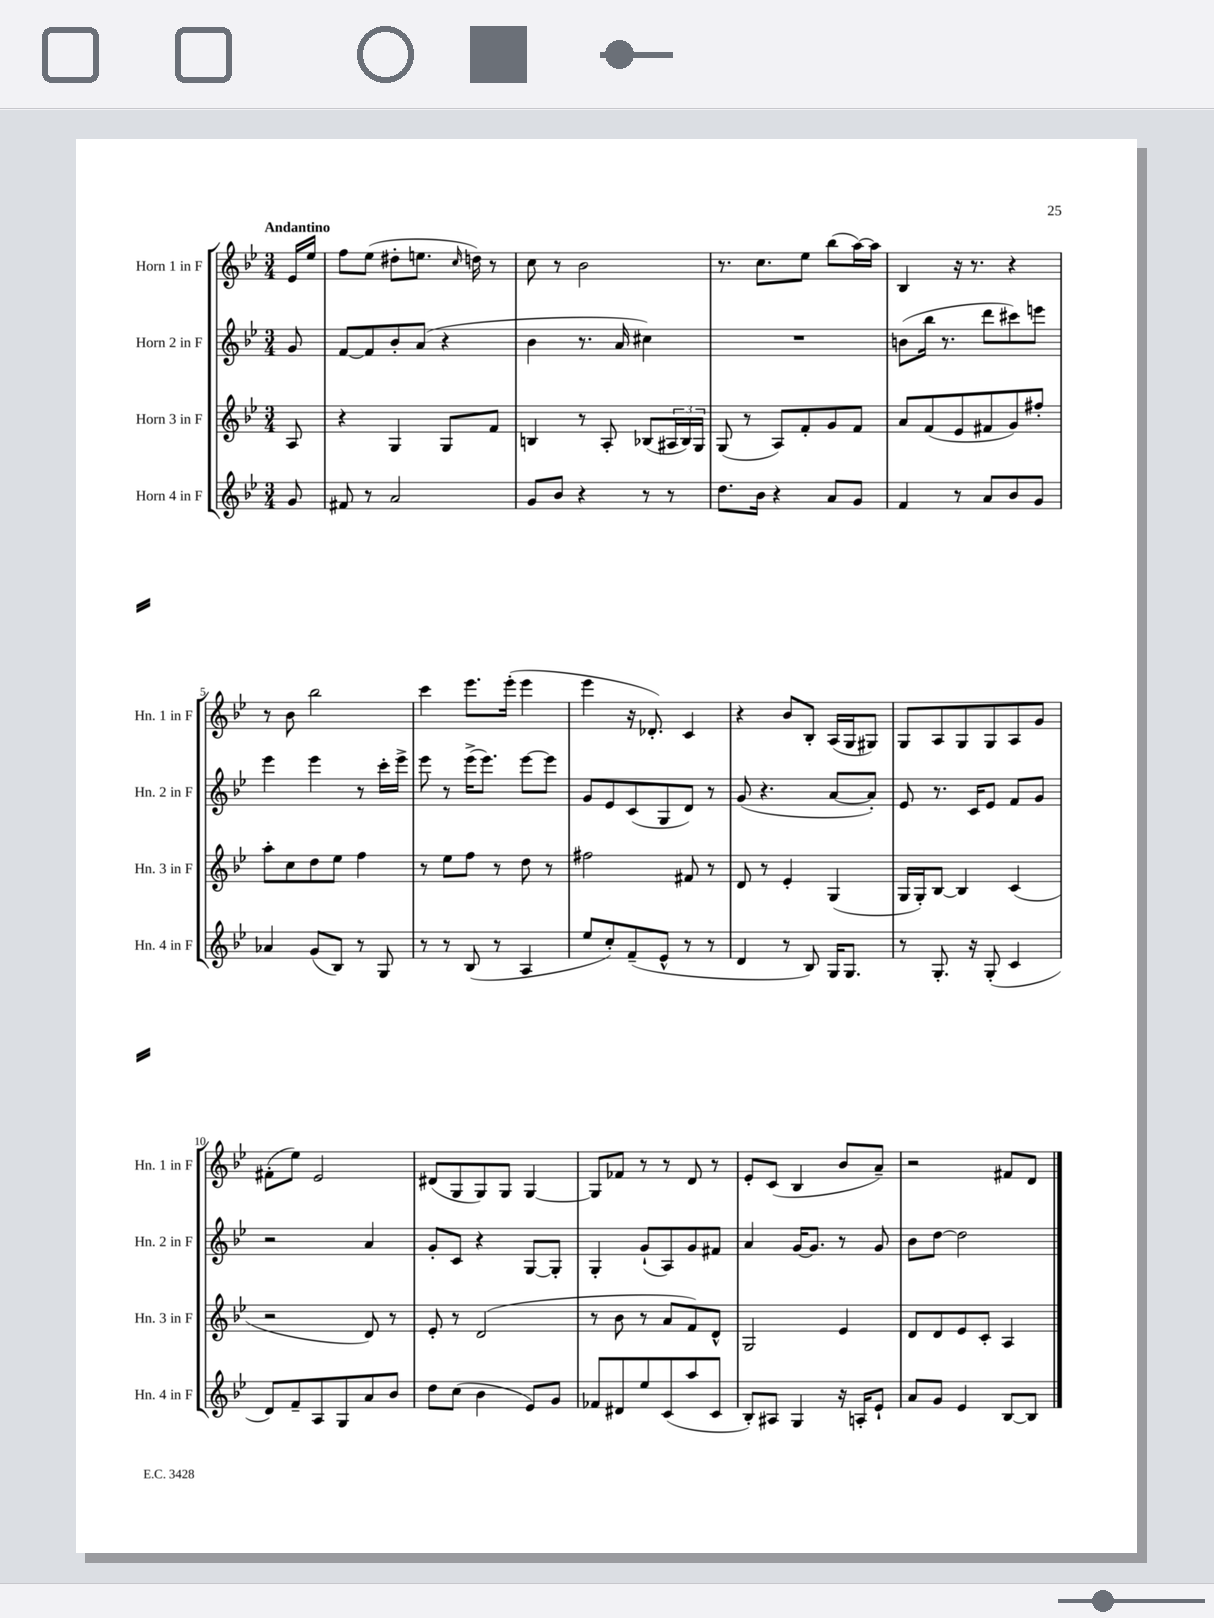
<<
\new StaffGroup <<
\new Staff = "s0" \with { instrumentName = "Horn 1 in F" shortInstrumentName = "Hn. 1 in F" } {
    \clef treble \key bes \major \numericTimeSignature \time 3/4 \partial 8 \tempo "Andantino"
    ees'16 ees''16 |
    f''8 ees''8( dis''8-. e''8. \grace { c''16 } d''16) r8 |
    c''8 r8 bes'2 |
    r8. c''8. ees''8 bes''8( a''16~) a''16 |
    bes4 r16 r8. r4 |
    r8 bes'8 bes''2 |
    c'''4 ees'''8. ees'''16-.( ees'''4 |
    ees'''4 r16 des'8.-.) c'4 |
    r4 bes'8 bes8-. a16( g16 gis8) |
    g8 a8 g8 g8 a8 g'8 |
    fis'8-.( ees''8) ees'2 |
    dis'8( g8 g8) g8 g4~ |
    g8 fes'8 r8 r8 d'8 r8 |
    ees'8-. c'8( bes4 bes'8 a'8--) |
    r2 fis'8 d'8 \bar "|." |
}
\new Staff = "s1" \with { instrumentName = "Horn 2 in F" shortInstrumentName = "Hn. 2 in F" } {
    \clef treble \key bes \major \numericTimeSignature \time 3/4 \partial 8
    g'8 |
    f'8~ f'8 bes'8-. a'8( r4 |
    bes'4 r8. a'16 cis''4) |
    R2. |
    b'8( bes''16 r8. d'''8 cis'''8) e'''8 |
    ees'''4 ees'''4 r8 c'''16-. ees'''16-> |
    ees'''8 r8 ees'''16->( ees'''8.) ees'''8~ ees'''8 |
    g'8 ees'8 c'8( g8 d'8) r8 |
    g'8( r4. a'8~ a'8-.) |
    ees'8 r8. c'16 ees'8 f'8 g'8 |
    r2 a'4 |
    g'8-. c'8 r4 g8~ g8-. |
    g4-. g'8-!( a8) g'8 fis'8 |
    a'4 g'16~ g'8. r8 g'8 |
    bes'8 d''8~ d''2 \bar "|." |
}
\new Staff = "s2" \with { instrumentName = "Horn 3 in F" shortInstrumentName = "Hn. 3 in F" } {
    \clef treble \key bes \major \numericTimeSignature \time 3/4 \partial 8
    a8 |
    r4 g4 g8 f'8 |
    b4 r8 a8-. bes8( \tuplet 3/2 { ais16 bes16) g16 } |
    g8( r8 a8) f'8-. g'8 f'8 |
    a'8 f'8( ees'8 fis'8 g'8) fis''8-. |
    a''8-. c''8 d''8 ees''8 f''4 |
    r8 ees''8 f''8 r8 d''8 r8 |
    fis''2 fis'8 r8 |
    d'8 r8 ees'4-. g4( |
    g16 g16-.) bes8~ bes4 c'4( |
    r2 d'8) r8 |
    ees'8-. r8 d'2( |
    r8 bes'8 r8 a'8 f'8) d'8-^ |
    g2 ees'4 |
    d'8 d'8 ees'8 c'8-. a4 \bar "|." |
}
\new Staff = "s3" \with { instrumentName = "Horn 4 in F" shortInstrumentName = "Hn. 4 in F" } {
    \clef treble \key bes \major \numericTimeSignature \time 3/4 \partial 8
    g'8 |
    fis'8 r8 a'2 |
    g'8 bes'8 r4 r8 r8 |
    d''8. bes'16 r4 a'8 g'8 |
    f'4 r8 a'8 bes'8 g'8 |
    aes'4 g'8( bes8) r8 g8 |
    r8 r8 bes8( r8 a4 |
    ees''8 c''8-.) f'8--( ees'8-^ r8 r8 |
    d'4 r8 bes8) g16 g8. |
    r8 g8.-. r16 g8-.( c'4 |
    d'8) f'8-- a8 g8 a'8 bes'8 |
    d''8 c''8( bes'4 ees'8) g'8 |
    fes'8 dis'8 ees''8 c'8( a''8 c'8 |
    bes8-.) ais8 g4 r16 a16-. ees'8-! |
    a'8 g'8 ees'4 bes8~ bes8 \bar "|." |
}
>>
>>
